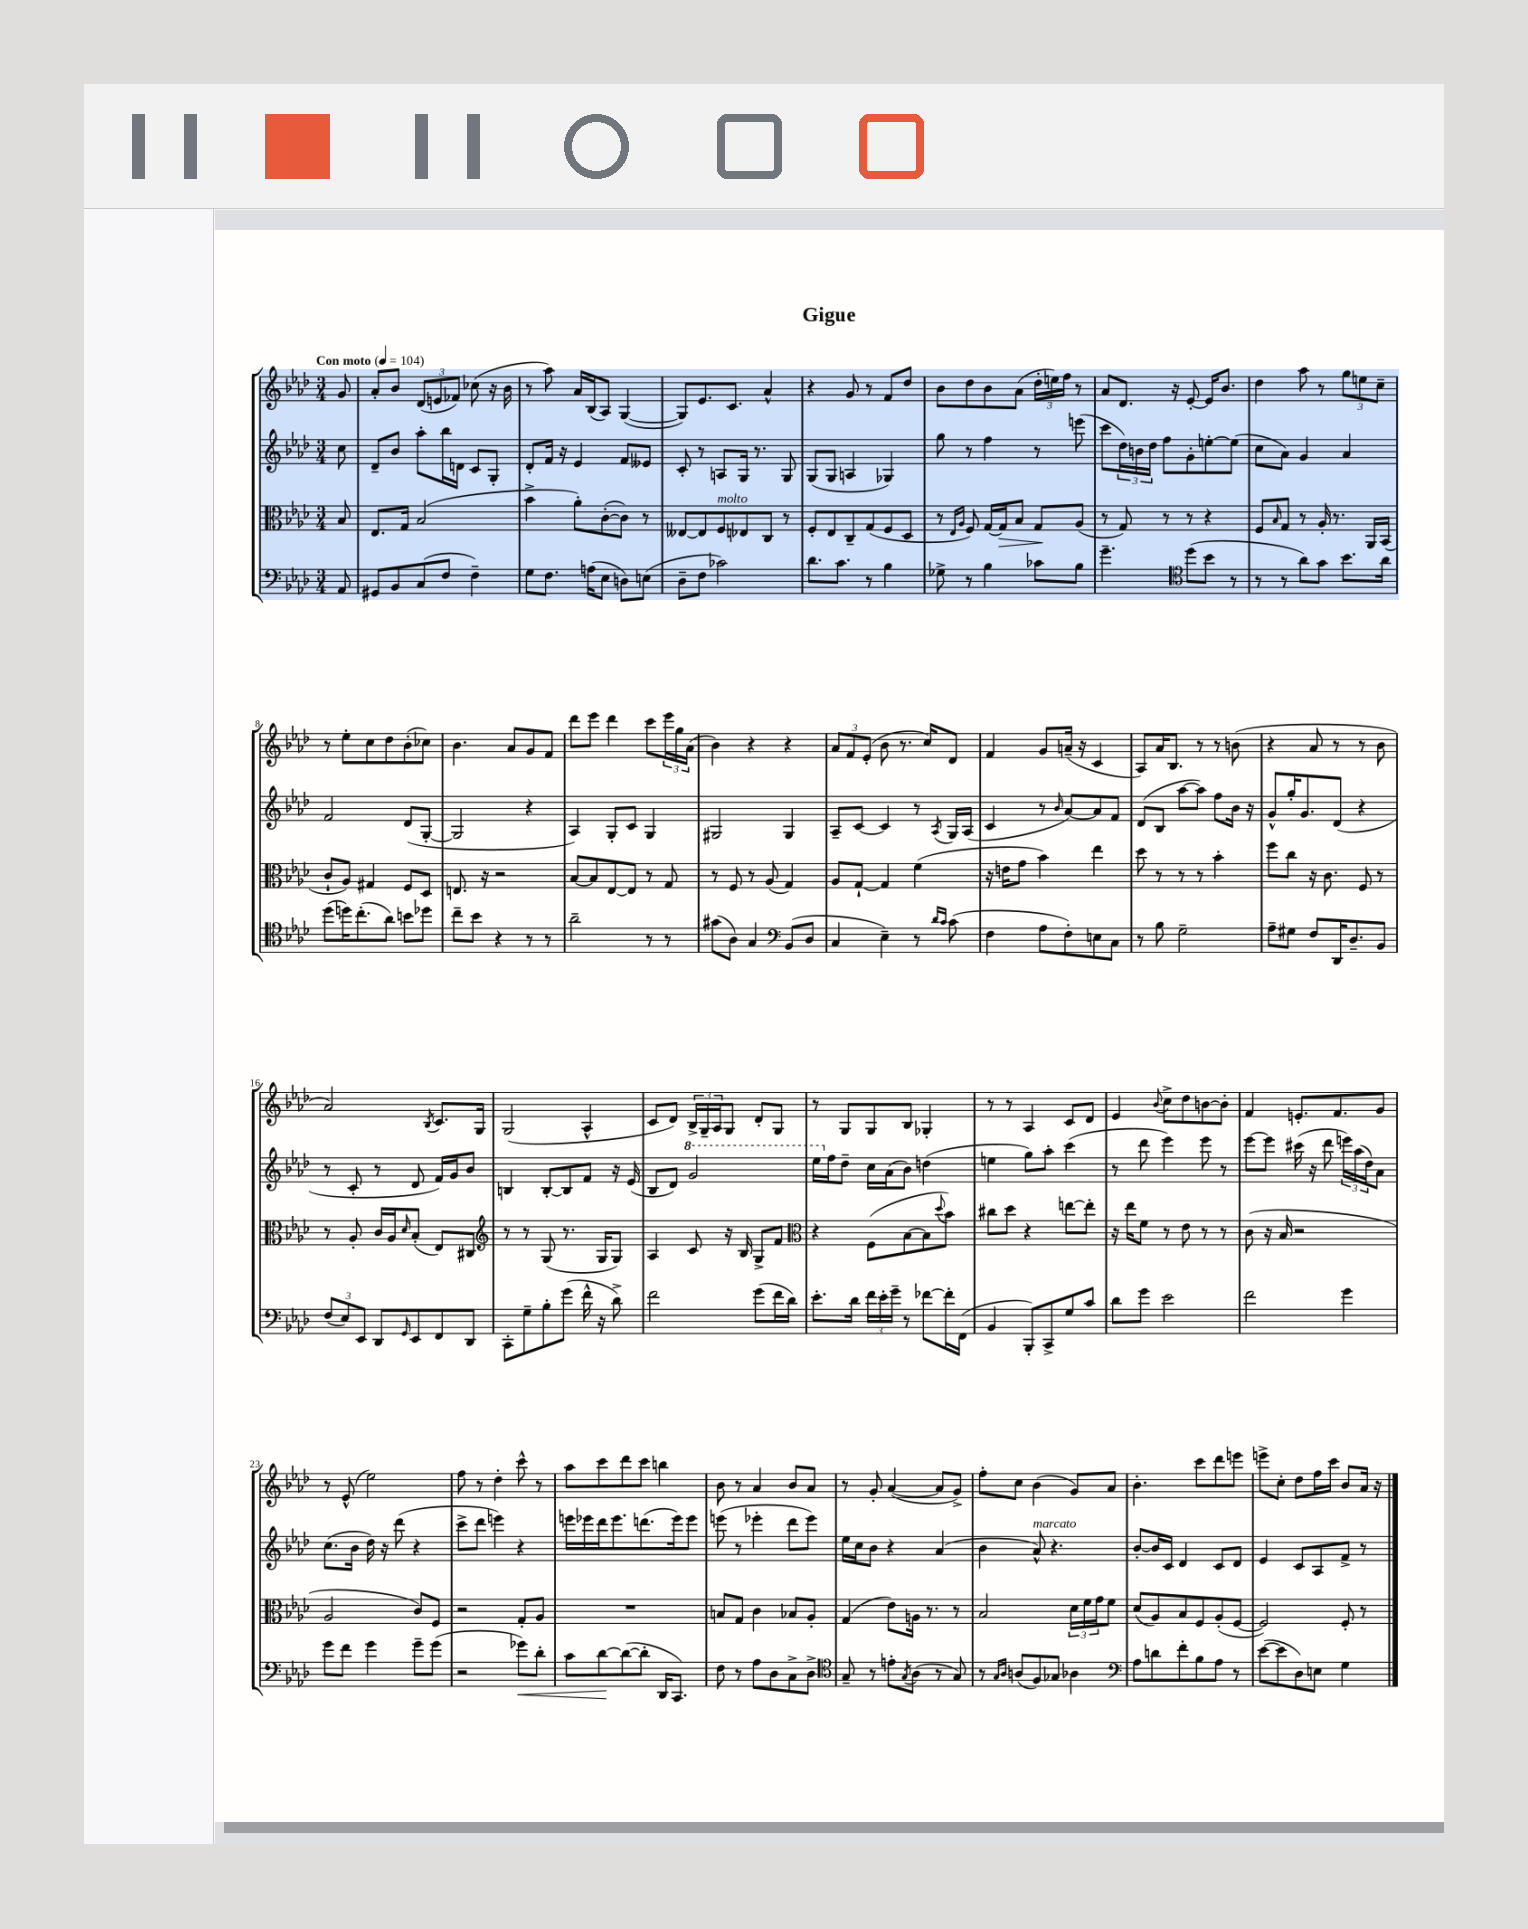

**kern	**dynam	**kern	**dynam	**kern	**kern
*part4	*part4	*part3	*part3	*part2	*part1
*staff4	*staff4	*staff3	*staff3	*staff2	*staff1
*clefF4	*	*clefC3	*	*clefG2	*clefG2
*k[b-e-a-d-]	*	*k[b-e-a-d-]	*	*k[b-e-a-d-]	*k[b-e-a-d-]
*M3/4	*	*M3/4	*	*M3/4	*M3/4
*MM104	*	*MM104	*	*MM104	*MM104
=	=	=	=	=	=
!	!	!	!	!	!LO:TX:a:B:t=Con moto
8AA-/	.	8B-/	.	8cc\	8g/
=1	=1	=1	=1	=1	=1
8GG#X/L	.	8.E-/L	.	8d-~/L	8a-'/L
8BB-/	.	.	.	8b-/J	8b-/J
.	.	16G/Jk	.	.	.
(8C/	.	(2B-/	.	8aa-'\L	(12d-/L
.	.	.	.	.	12en/
8F/J	.	.	.	16bb-\L	.
.	.	.	.	.	12f-X/J)
.	.	.	.	16dn\JJ	.
4F~\)	.	.	.	8c/L	(8cc-X\
.	.	.	.	8G'/J	16r
.	.	.	.	.	16b-\
=2	=2	=2	=2	=2	=2
8G\L	.	4b-^\	.	8d-'/L	8r
8.F\J	.	.	.	16f/Jk	8aa-\)
.	.	.	.	16r	.
.	.	8a-'\L)	.	4e-/	16a-/LL
(16An\KL	.	.	.	.	(16B-/J
8E-\J	.	([8c'\	.	.	8A-/J)
8Dn\L)	.	8c\J])	.	8f/L	([4G/
(8En\J	.	8r	.	8e--X/J	.
=3	=3	=3	=3	=3	=3
8D-~\L	.	[8E--X/L	.	8c'/	8G/L])
8F\J	.	8E--/]	.	8r	8.e-/
!	!	!LO:TX:a:i:t=molto	!	!	!
2c-X\)	.	8F/	.	8An/L	.
.	.	.	.	.	8.c/J
.	.	8E-X/	.	16G/Jk	.
.	.	.	.	8.r	.
.	.	8C/J	.	.	4a-^^/
.	.	8r	.	8G/	.
=4	=4	=4	=4	=4	=4
8.d-\L	.	8F'/L	.	(8G/L	4r
.	.	8E-/	.	8G/J	.
8.c\J	.	.	.	.	.
.	.	8C~/	.	4An/	8g/
8r	.	(8G/	.	.	8r
4B-\	.	8F/	.	4G-X/)	8f/L
.	.	8D-/J	.	.	8dd-/J
=5	=5	=5	=5	=5	=5
8G-X^\	.	8r	.	8gg\	8b-\L
.	.	16qqE-/LL	.	.	.
.	.	16qqA-/JJ	.	.	.
8r	.	8F/)	.	8r	8dd-\
4B-\	.	[16G/LL	.	4ff\	8b-\
!	!	!	!LO:HP:b	!	!
.	.	16G/J]	>	.	.
.	.	8B-/J	.	.	(8a-\J
8c-X\L	.	8G/L	.	8r	24dd-'\LL
.	.	.	.	.	24een\)
.	.	.	.	.	24ff\JJ
8B-\J	.	(8A-/J	]	(8eeen\	8r
=6	=6	=6	=6	=6	=6
4.g~\	.	8r	.	8ccc\L	8a-/L
.	.	8G/)	.	24dd-\L)	8.d-/J
.	.	.	.	24bn\	.
.	.	.	.	24dd-\JJ	.
.	.	8r	.	8ff\L	.
.	.	.	.	.	16r
*clefC4	*	*	*	*	*
(8dd-\L	.	8r	.	8g'\	[8e-'/
8b-\J	.	4r	.	[8een'\	16e-/KL]
.	.	.	.	.	8.b-/J
8r	.	.	.	(8ee\J]	.
=7	=7	=7	=7	=7	=7
8r	.	8F/L	.	8cc\L	4dd-\
.	.	16qqB-/	.	.	.
8r	.	8G/J	.	8a-\J)	.
8a-\L)	.	8r	.	4g/	8aa-\
8g\J	.	16A-'/	.	.	8r
.	.	8.r	.	.	.
8.b-\L	.	.	.	4a-/	12gg\L
.	.	.	.	.	12een\
.	.	16AA-/LL	.	.	.
.	.	.	.	.	12cc~\J
16a-\Jk	.	(16BB-/JJ	.	.	.
!!LO:LB:g=z
=8	=8	=8	=8	=8	=8
(8dd-\L	.	8c`/L	.	2f/	8r
16ddn\K)	.	8A-/J)	.	.	8ee-'\L
(8.cc'\	.	.	.	.	.
.	.	4G#X/	.	.	8cc\
8a-\J)	.	.	.	.	8dd-\
8bn\L	.	8F/L	.	(8d-/L	(8b-'\
8dd-X\J	.	8D-/J	.	[8G'/J	8cc-X\J)
=9	=9	=9	=9	=9	=9
8cc~\L	.	8.En/	.	2G/]	4.b-\
8b-\J	.	.	.	.	.
.	.	16r	.	.	.
4r	.	2r	.	.	.
.	.	.	.	.	8a-/L
8r	.	.	.	4r	8g/
8r	.	.	.	.	8f/J
=10	=10	=10	=10	=10	=10
2a-~\	.	[8B-/L	.	4A-/)	8ddd-\L
.	.	8B-/]	.	.	8eee-\J
.	.	[8E-/	.	8G'/L	4ddd-\
.	.	8E-/J]	.	8c/J	.
8r	.	8r	.	4G/	8ccc\L
8r	.	8G/	.	.	24eee-\L
.	.	.	.	.	24gg\
.	.	.	.	.	(24a-\JJ
=11	=11	=11	=11	=11	=11
(8g#X\L	.	8r	.	2G#X/	4b-\)
8A-\J)	.	8F/	.	.	.
4G/	.	8r	.	.	4r
.	.	(8A-/	.	.	.
*clefF4	*	*	*	*	*
(8BB-/L	.	4G/)	.	4G#/	4r
8D-/J	.	.	.	.	.
=12	=12	=12	=12	=12	=12
4C/	.	8A-/L	.	8A-~/L	12a-/L
.	.	.	.	.	12f/
.	.	[8G`/J	.	[8c/J	.
.	.	.	.	.	(12e-'/J
4E-~\)	.	4G/]	.	4c/]	8b-\
.	.	.	.	.	8.r
8r	.	(4f\	.	8r	.
.	.	.	.	.	16cc/KL)
16qqd-/LL	.	.	.	.	.
16qqc/JJ	.	.	.	8qA-/	.
(8c\	.	.	.	16G/LL	8d-/J
.	.	.	.	(16A-/JJ	.
=13	=13	=13	=13	=13	=13
4F\	.	16r	.	4c/	4f/
.	.	16en\KL	.	.	.
.	.	8g\J	.	.	.
8A-\L	.	4b-\)	.	8r	8g/L
.	.	.	.	16qqb-/	.
8F'\)	.	.	.	[8a-/L)	(16an~/Jk
.	.	.	.	.	16r
8En\	.	4ee-\	.	8a-/]	4c/
8C\J	.	.	.	8f/J	.
=14	=14	=14	=14	=14	=14
8r	.	8dd-\	.	(8d-/L	8A-/L)
8B-\	.	8r	.	8B-/J	16a-/K
.	.	.	.	.	8.B-/J
2G~\	.	8r	.	[8aa-\L	.
.	.	8r	.	8aa-\J])	8r
.	.	4b-'\	.	8ff\L	8r
.	.	.	.	16b-\Jk	(8bn\
.	.	.	.	16r	.
=15	=15	=15	=15	=15	=15
8A-~\L	.	8ff\L	.	8g^^/L	4r
8G#X\J	.	8cc\J	.	16gg'/K	.
.	.	.	.	8.g/	.
8F/L	.	16r	.	.	8a-/
.	.	8.c\	.	.	.
16DD-/K	.	.	.	(8d-/J	8r
8.D-~/	.	.	.	.	.
.	.	8F/	.	4r	8r
8BB-/J	.	8r	.	.	8b-\
!!LO:LB:g=z
=16	=16	=16	=16	=16	=16
(12F/L	.	8r	.	8r	2a-/)
12E-/)	.	.	.	.	.
.	.	8A-'/	.	8c'/	.
12EE-/J	.	.	.	.	.
8DD-/L	.	16c/LL	.	8r	.
.	.	16A-/J	.	.	.
16qqGG/	.	16qqd-/	.	.	.
8EE-/	.	(8B-'/J	.	8d-/	.
.	.	.	.	.	8qB-/
8FF/	.	8E-/L)	.	16f/LL)	8.c/L
.	.	.	.	16g/J	.
8DD-/J	.	8C#X/J	.	8b-/J	.
.	.	.	.	.	16G/Jk
=17	=17	=17	=17	=17	=17
*	*	*clefG2	*	*	*
8CC'\L	.	8r	.	4Bn/	(2G/
8G~\	.	8r	.	.	.
8B-'\	.	(8G/	.	[8B'/L	.
(8g\J	.	8.r	.	8B/]	.
16f^^\	.	.	.	8f/J	4A-^^/
16r	.	16G/KL	.	.	.
8d-^\)	.	8G/J)	.	16r	.
.	.	.	.	(16e-/	.
=18	=18	=18	=18	=18	=18
2f\	.	4A-/	.	8B-/L	8c/L
.	.	.	.	8d-/J)	8d-/J)
*	*	*	*	*8va	*
.	.	8c/	.	2gg/	24B-^/LL
.	.	.	.	.	24G~/
.	.	.	.	.	24A-/J
.	.	16r	.	.	8G/J
.	.	16B-/	.	.	.
(8g\L	.	8G^/L	.	.	8d-'/L
16f\L	.	8f/J	.	.	8G/J
16d-\JJ)	.	.	.	.	.
=19	=19	=19	=19	=19	=19
*	*	*clefC3	*	*	*
8.e-'\L	.	4r	.	16eee-\LL	8r
*	*	*	*	*X8va	*
.	.	.	.	16ff\J	.
.	.	.	.	8dd-~\J	8G/L
16d-\Jk	.	.	.	.	.
24f\LL	.	(8F\L	.	16cc\LL	8G/
24e-'\	.	.	.	.	.
.	.	.	.	(16a-\J	.
24g~\JJ	.	.	.	.	.
8r	.	[8B-\	.	8b-\J)	8B-/J
[8f-X\L	.	8B-\]	.	(4ddn\	4G-X'/
.	.	8qqdd-/	.	.	.
16f-'\L]	.	8b-\J)	.	.	.
(16FF\JJ	.	.	.	.	.
=20	=20	=20	=20	=20	=20
4BB-/	.	8cc#X\L	.	4een\	8r
.	.	8dd-\J	.	.	8r
8BBB-'/L)	.	4r	.	8gg\L)	4A-/
8CC^/	.	.	.	8aa-'\J	.
8G/	.	[8een\L	.	(4ccc\	8c/L
8c/J	.	8ee'\J]	.	.	8d-/J
=21	=21	=21	=21	=21	=21
8d-\L	.	16r	.	8r	4e-/
.	.	16ee-\KL	.	.	.
8g\J	.	8f\J	.	8ddd-\	.
.	.	.	.	.	8qqb-/
2e-\	.	8r	.	4eee-\)	8cc^\L
.	.	8e-\	.	.	8dd-\
.	.	8r	.	8eee-\	[8bn\
.	.	8r	.	8r	8b'\J]
=22	=22	=22	=22	=22	=22
2f\	.	(8c\	.	[8eee-\L	4f/
.	.	16r	.	8eee-\J]	.
.	.	16B-/	.	.	.
.	.	2r	.	(16ccc#X\	8.en'/L
.	.	.	.	16r	.
.	.	.	.	8ddd-\	.
.	.	.	.	.	8.f/
4g\	.	.	.	24eeen\LL)	.
.	.	.	.	(24aa-\	.
.	.	.	.	24dd-\J)	.
.	.	.	.	8a-\J	8g/J
!!LO:LB:g=z
=23	=23	=23	=23	=23	=23
8g\L	.	2A-/	.	(8.cc\L	8r
8f\J	.	.	.	.	(8e-^^/
.	.	.	.	16b-\Jk	.
4g\	.	.	.	16dd-\)	2ee-\)
.	.	.	.	16r	.
.	.	.	.	(8ddd-\	.
8g~\L	.	8c/L)	.	4r	.
(8g\J	.	8F/J	.	.	.
=24	=24	=24	=24	=24	=24
2r	.	2r	.	8ccc^\L	8ff\
.	.	.	.	8ddd-\J	8r
.	.	.	.	4eeen\)	4dd-'\
!	!LO:HP:b	!	!	!	!
8g-X\L)	<	8G'/L	.	4r	8ccc^^\
8d-'\J	.	8A-/J	.	.	8r
=25	=25	=25	=25	=25	=25
8c\L	.	2.r	.	16eeen\LL	8aa-\L
.	.	.	.	16eee-X\	.
[8d-\	.	.	.	16ddd-\J	8ccc\
.	.	.	.	8.eee-\	.
(8d-\_	[	.	.	.	8ddd-\
8d-'\J]	.	.	.	(8.dddn\	8ccc\J
16DD-/KL	.	.	.	.	4bbn\
8.CC/J)	.	.	.	16eee-\k)	.
.	.	.	.	8eee-\J	.
=26	=26	=26	=26	=26	=26
8F\	.	8Bn/L	.	(8eeen\	8b-\
8r	.	8G/J	.	8r	8r
8A-\L	.	4c\	.	4eee-X'\	4a-/
8D-\	.	.	.	.	.
8C^\	.	8B-X/L	.	8ddd-\L	8b-/L
8D-^\J	.	8A-'/J	.	8eee-\J)	8a-/J
=27	=27	=27	=27	=27	=27
*clefC4	*	*	*	*	*
8G~/	.	(4G/	.	16ee-\LL	8r
.	.	.	.	16cc\J	.
8r	.	.	.	8b-\J	8g'/
8en'\L	.	8e-\L)	.	4r	([4a-/
8qG/	.	.	.	.	.
(8A-\J	.	16An\Jk	.	.	.
.	.	8.r	.	.	.
8r	.	.	.	(4a-/	8a-/L]
8G/)	.	8r	.	.	8g^/J)
=28	=28	=28	=28	=28	=28
8r	.	2B-/	.	4b-\	8ff'\L
16qqG/LL	.	.	.	.	.
16qqA-/JJ	.	.	.	.	.
(8An/L	.	.	.	.	8cc\J
!	!	!	!	!LO:TX:a:i:t=marcato	!
8F/)	.	.	.	8a-^^/)	(4b-\
8G-X/J	.	.	.	4.r	.
4A-X\	.	24d-\LL	.	.	8g/L)
.	.	24f\	.	.	.
.	.	24g\J	.	.	.
.	.	8f\J	.	.	8a-/J
=29	=29	=29	=29	=29	=29
*clefF4	*	*	*	*	*
8A-\L	.	(8d-/L	.	[8b-'/L	4.b-'\
8dn\	.	8A-/)	.	16b-/L]	.
.	.	.	.	16c/JJ	.
8f'\	.	8B-/	.	4d-/	.
8B-\	.	8F/	.	.	8ccc\L
8A-\J	.	(8A-'/	.	8c/L	8ddd-\
8r	.	[8F/J	.	8d-/J	8eeen\J
=30	=30	=30	=30	=30	=30
([8e-\L	.	2F/])	.	4e-/	8eeen^\L
8e-\]	.	.	.	.	8cc'\J
8D-\)	.	.	.	8c/L	8dd-\L
8En\J	.	.	.	8A-/	16ff\L
.	.	.	.	.	16ccc\JJ
4G\	.	8F'/	.	8f^/J	8b-/L
.	.	8r	.	8r	16a-/Jk
.	.	.	.	.	16r
==	==	==	==	==	==
*-	*-	*-	*-	*-	*-
